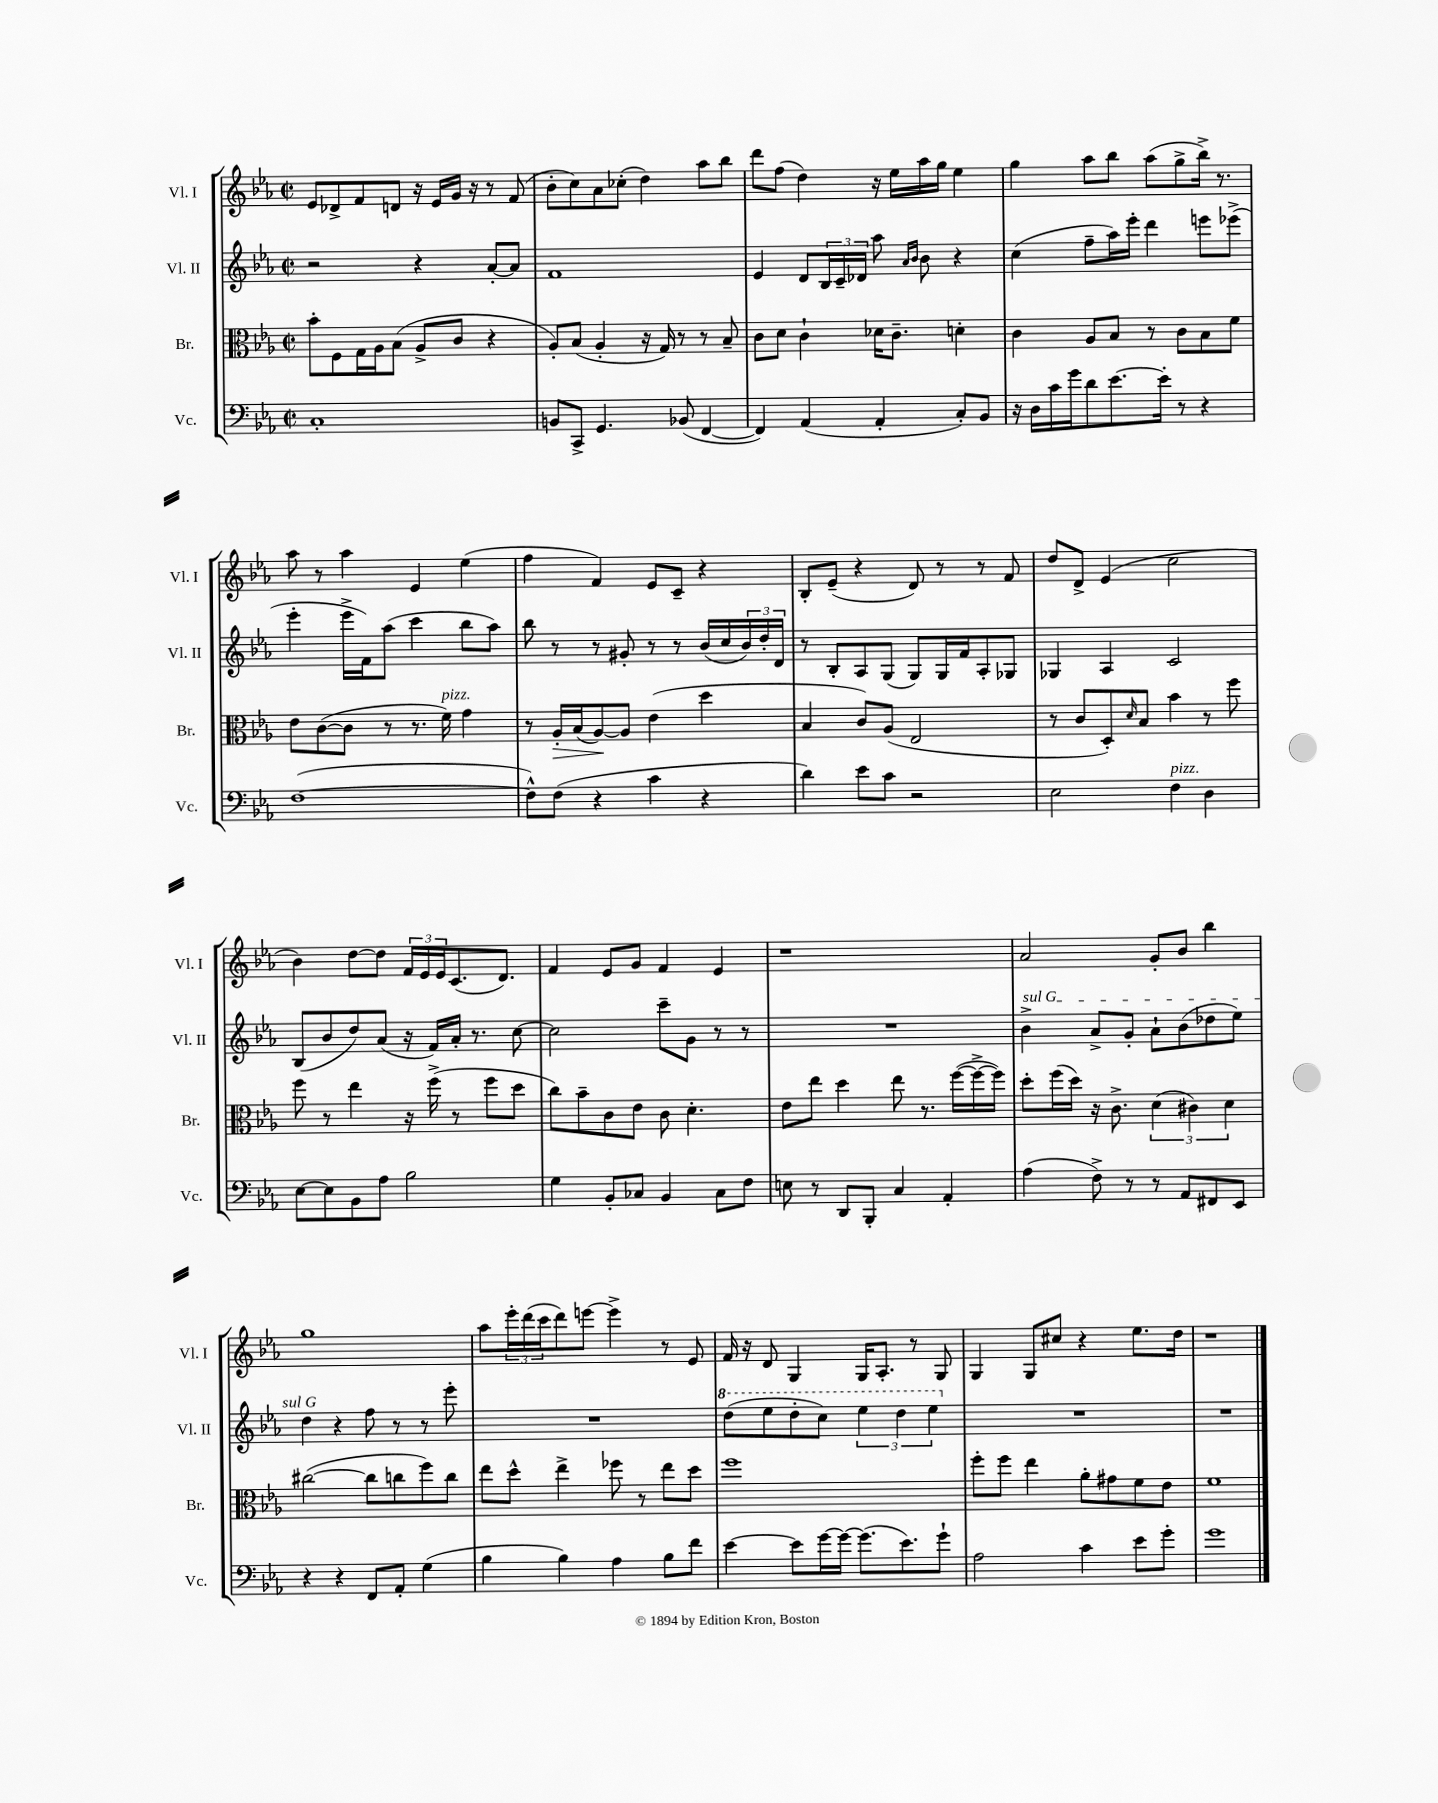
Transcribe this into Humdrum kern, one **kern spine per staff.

**kern	**kern	**dynam	**kern	**kern
*part4	*part3	*part3	*part2	*part1
*staff4	*staff3	*staff3	*staff2	*staff1
*I"Vc.	*I"Br.	*	*I"Vl. II	*I"Vl. I
*I'Vc.	*I'Br.	*	*I'Vl. II	*I'Vl. I
*clefF4	*clefC3	*	*clefG2	*clefG2
*k[b-e-a-]	*k[b-e-a-]	*	*k[b-e-a-]	*k[b-e-a-]
*M2/2	*M2/2	*	*M2/2	*M2/2
*met(c|)	*met(c|)	*	*met(c|)	*met(c|)
=1	=1	=1	=1	=1
1C'	8b-'\L	.	2r	8e-/L
.	8F\	.	.	8d-X^/
.	16G\L	.	.	8f/
.	16A-\J	.	.	.
.	(8B-\J	.	.	8dn/J
.	8A-^/L	.	4r	16r
.	.	.	.	16e-/LL
.	8c/J	.	.	16g/JJ
.	.	.	.	16r
.	4r	.	[8a-'/L	8r
.	.	.	8a-/J]	(8f/
=2	=2	=2	=2	=2
8BBn/L	8A-'/L)	.	1f	8b-'\L
8CC^/J	(8B-/J	.	.	8cc\)
4.GG/	4A-'/	.	.	8a-\
.	.	.	.	(8cc-X'\J
.	16r	.	.	4dd\)
.	16G/)	.	.	.
(8BB-X/	8r	.	.	.
[4FF/	8r	.	.	8aa-\L
.	8B-~/	.	.	8bb-\J
=3	=3	=3	=3	=3
4FF/])	8c\L	.	4e-/	8ddd\L
.	8d\J	.	.	(8ff\J
(4AA-/	4c`\	.	8d/L	4dd\)
.	.	.	24B-/L	.
.	.	.	24c~/	.
.	.	.	24d-X/JJ	.
4AA-'/	16d-X\KL	.	8aa-\	16r
.	8.c~\J	.	.	16ee-\LL
.	.	.	16qqa-/LL	.
.	.	.	16qqb-/JJ	.
.	.	.	8b-\	16aa-\
.	.	.	.	16gg\JJ
8C'/L)	4dn'\	.	4r	4ee-\
8BB-/J	.	.	.	.
=4	=4	=4	=4	=4
16r	4c\	.	(4cc\	4gg\
16D\LL	.	.	.	.
16c\	.	.	.	.
16g\J	.	.	.	.
8d\	8A-/L	.	8ff~\L	8aa-\L
[8.e-\	8B-/J	.	16aa-\L)	8bb-\J
.	.	.	16eee-'\JJ	.
.	8r	.	4ddd\	(8aa-\L
16e-'\Jk]	.	.	.	.
8r	8c\L	.	.	8gg^\
4r	8B-\	.	8eeen\L	16bb-^\Jk)
.	.	.	.	8.r
.	8f\J	.	(8eee-X^\J	.
!!LO:LB:g=z
=5	=5	=5	=5	=5
([1F	8e-\L	.	4eee-'\	8aa-\
.	([8c\	.	.	8r
.	8c\J]	.	16eee-^\LL	4aa-\
.	.	.	16f\J)	.
.	8r	.	(8aa-\J	.
.	8.r	.	4ccc\	4e-/
!	!LO:TX:a:i:t=pizz.	!	!	!
.	16f\)	.	.	.
.	4g\	.	8bb-\L	(4ee-\
.	.	.	8aa-\J)	.
=6	=6	=6	=6	=6
8F^^\L])	8r	.	8bb-\	4ff\
!	!	!LO:HP:b	!	!
(8F\J	16A-'/LL	>	8r	.
.	(16B-/J	.	.	.
4r	[8A-/)	.	8r	4f/)
.	8A-/J]	]	8g#X'/	.
4c\	(4e-\	.	8r	8e-/L
.	.	.	8r	8c~/J
4r	4dd\	.	(16b-/LL	4r
.	.	.	16cc/	.
.	.	.	24b-/)	.
.	.	.	24dd'/	.
.	.	.	24d/JJ	.
=7	=7	=7	=7	=7
4d\)	4B-/	.	8r	8B-'/L
.	.	.	8B-'/L	(8e-~/J
8e-\L	8c/L)	.	8A-/	4r
8c\J	(8A-/J	.	(8G/J	.
2r	2E-/	.	8G/L)	8d/)
.	.	.	16G/L	8r
.	.	.	16f/J	.
.	.	.	8A-'/	8r
.	.	.	8G-X/J	8f/
=8	=8	=8	=8	=8
2E-\	8r	.	4G-X/	8dd/L
.	8c/L	.	.	8d^/J
.	8D'/)	.	4A-/	(4e-/
.	16qqd/	.	.	.
.	8B-/J	.	.	.
!LO:TX:a:i:t=pizz.	!	!	!	!
4F\	4b-\	.	2c/	2cc\
4D\	8r	.	.	.
.	8ff\	.	.	.
!!LO:LB:g=z
=9	=9	=9	=9	=9
[8E-\L	8ff\	.	(8B-/L	4b-\)
8E-\]	8r	.	8b-/	.
8BB-\	4ee-\	.	8dd/)	[8dd\L
8A-\J	.	.	(8a-/J	8dd\J]
2B-\	16r	.	16r	24f/LL
.	.	.	.	24e-/
.	(16ff^\	.	16f/LL)	.
.	.	.	.	24e-/J
.	8r	.	16a-'/JJ	(8.c/
.	.	.	8.r	.
.	8ff\L	.	.	.
.	.	.	.	8.d/J)
.	8dd\J	.	[8cc\	.
=10	=10	=10	=10	=10
4G\	8cc\L)	.	2cc\]	4f/
.	8b-~\	.	.	.
8BB-'/L	8c\	.	.	8e-/L
8C-X/J	8e-\J	.	.	8g/J
4BB-/	8c\	.	8ccc~\L	4f/
.	4.d'\	.	8g\J	.
8C-\L	.	.	8r	4e-/
8F\J	.	.	8r	.
=11	=11	=11	=11	=11
8En\	8e-\L	.	1r	1r
8r	8ee-\J	.	.	.
8DD/L	4dd\	.	.	.
8BBB-'/J	.	.	.	.
4C/	8ee-\	.	.	.
.	8.r	.	.	.
4AA-'/	.	.	.	.
.	([16ff\LL	.	.	.
.	16ff^\_	.	.	.
.	16ff\JJ])	.	.	.
=12	=12	=12	=12	=12
!	!	!	!LO:TX:a:i:t=sul G	!
(4A-\	8dd'\L	.	4b-^\	2a-/
.	(16ff\L	.	.	.
.	16dd\JJ)	.	.	.
8F^\)	16r	.	8a-^/L	.
.	8.c^\	.	.	.
8r	.	.	8g'/J	.
8r	(6d\	.	8a-`\L	8g'/L
8AA-/L	.	.	(8b-\	8b-/J
.	6c#X\)	.	.	.
8FF#X/	.	.	8dd-X\	4bb-\
.	6d\	.	.	.
8EE-/J	.	.	8ee-\J)	.
!!LO:LB:g=z
=13	=13	=13	=13	=13
4r	([2cc#X\	.	4dd\	1gg
4r	.	.	4r	.
8FF/L	8cc#\L]	.	8ff\	.
8AA-'/J	8ccn\	.	8r	.
(4G\	8ff\)	.	8r	.
.	8cc\J	.	8eee-'\	.
=14	=14	=14	=14	=14
4B-\	8ee-\L	.	1r	8aa-\L
.	8dd^^\J	.	.	24eee-'\L
.	.	.	.	(24ddd\
.	.	.	.	24ccc\J
4B-\)	4ee-^\	.	.	8ddd\)
.	.	.	.	[8eeen\J
4A-\	8ff-X\	.	.	4eee^\]
.	8r	.	.	.
8B-\L	8ee-\L	.	.	8r
8f\J	8dd\J	.	.	8e-/
=15	=15	=15	=15	=15
*	*	*	*8va	*
[4e-\	1ff	.	(8ddd\L	16f/
.	.	.	.	16r
.	.	.	8eee-\	8d/
8e-\L]	.	.	8ddd'\	4G/
[16g\L	.	.	8ccc\J)	.
16g\JJ_	.	.	.	.
(8.g\L]	.	.	6eee-\	16G/KL
.	.	.	.	8.A-'/J
.	.	.	6ddd\	.
8.e-\)	.	.	.	.
.	.	.	.	8r
.	.	.	6eee-\	.
8g`\J	.	.	.	8G/
=16	=16	=16	=16	=16
*	*	*	*X8va	*
2A-\	8ff'\L	.	1r	4G/
.	8ff\J	.	.	.
.	4ee-\	.	.	8G/L
.	.	.	.	8cc#X/J
4c\	8a-'\L	.	.	4r
.	8g#X\	.	.	.
8e-\L	8f\	.	.	8.ee-\L
8g'\J	8e-\J	.	.	.
.	.	.	.	16dd\Jk
=17	=17	=17	=17	=17
1g	1f	.	1r	1r
==	==	==	==	==
*-	*-	*-	*-	*-
